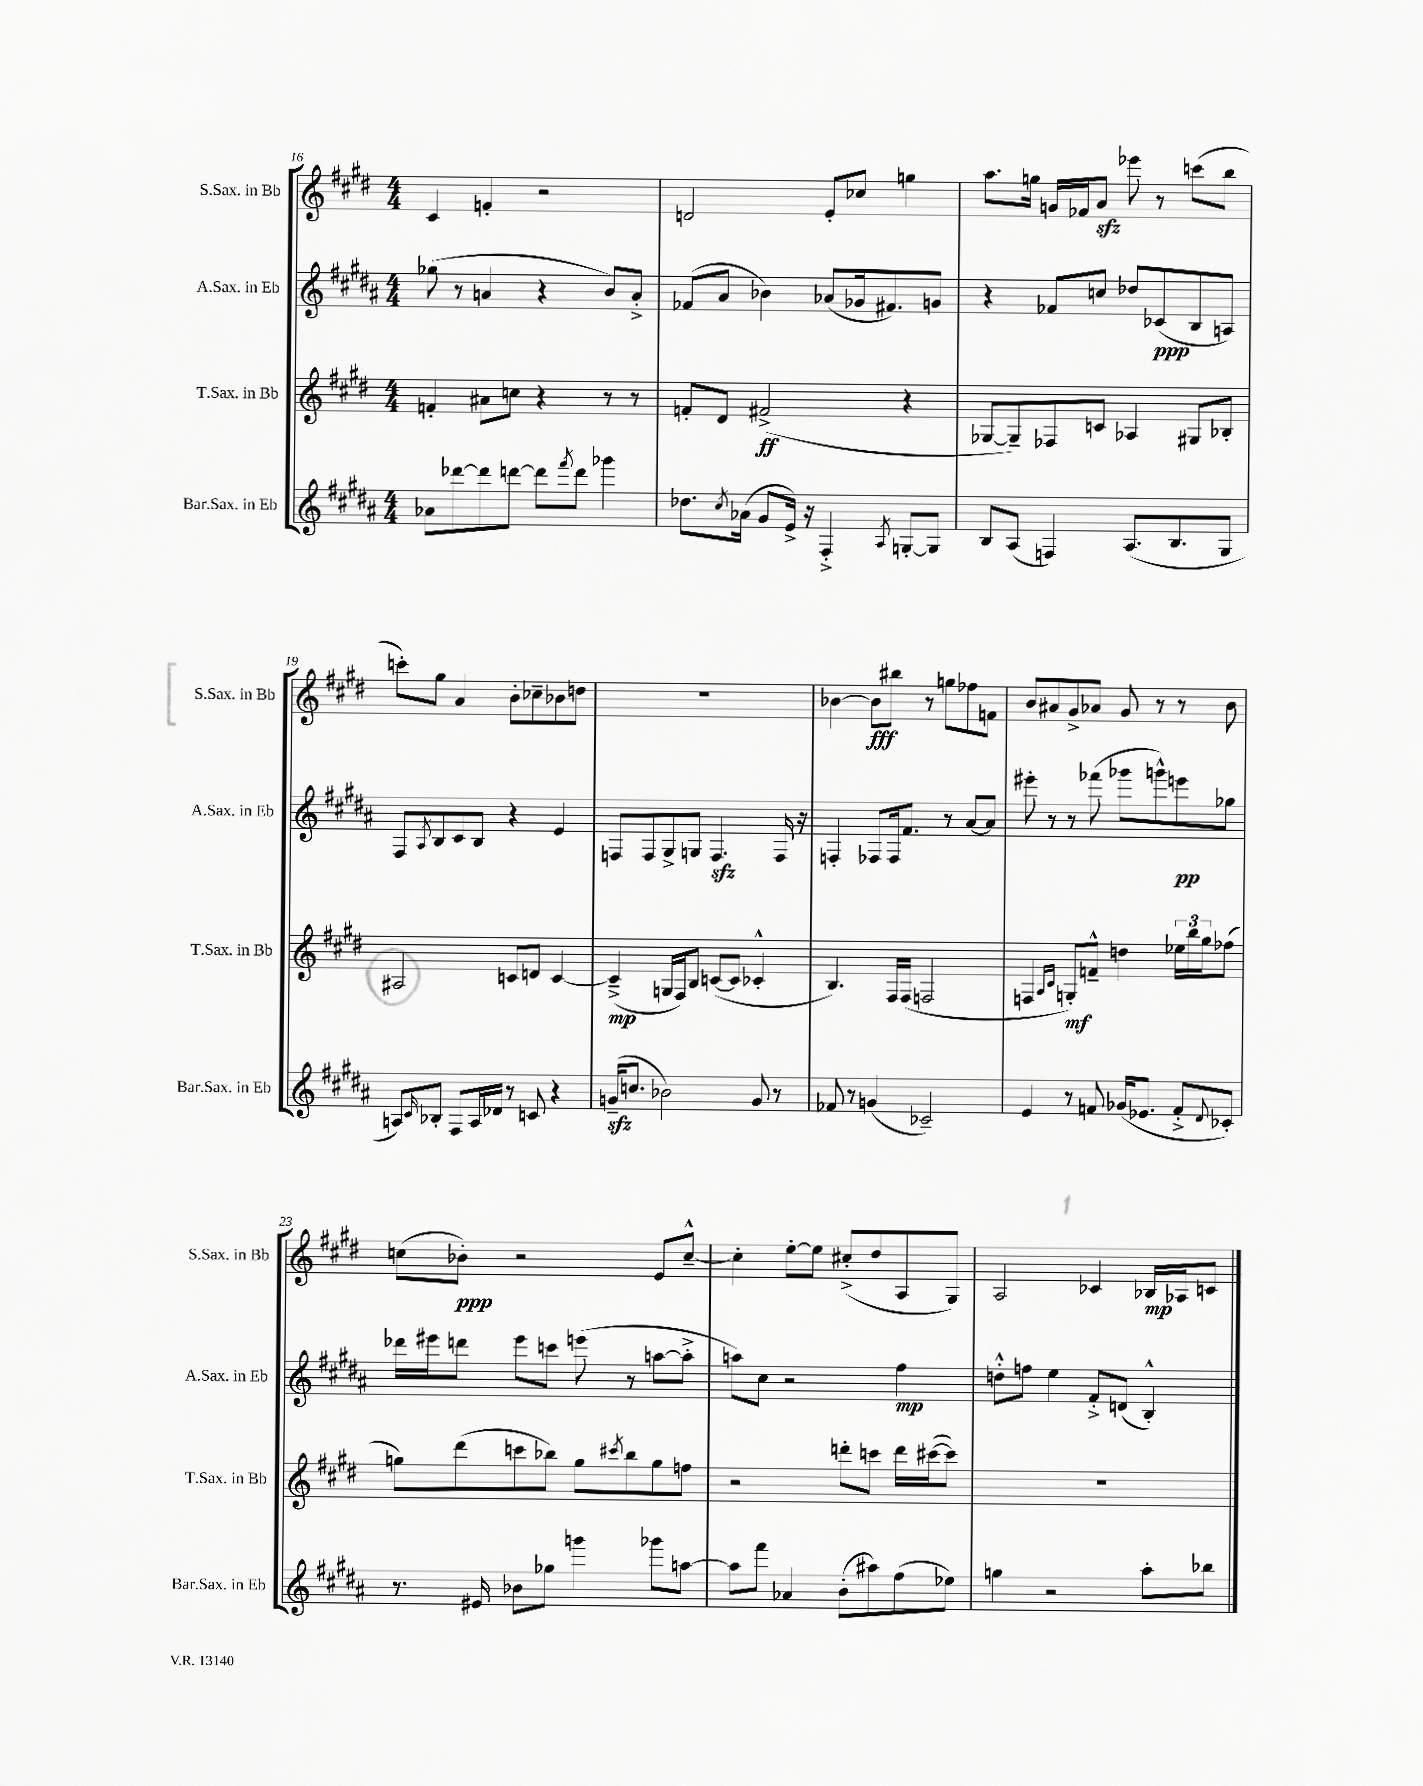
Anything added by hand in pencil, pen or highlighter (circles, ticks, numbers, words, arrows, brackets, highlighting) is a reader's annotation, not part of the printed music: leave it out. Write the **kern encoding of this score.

**kern	**kern	**dynam	**kern	**dynam	**kern	**dynam
*part4	*part3	*part3	*part2	*part2	*part1	*part1
*staff4	*staff3	*staff3	*staff2	*staff2	*staff1	*staff1
*I"Bar.Sax. in Eb	*I"T.Sax. in Bb	*	*I"A.Sax. in Eb	*	*I"S.Sax. in Bb	*
*I'Bar.Sax. in Eb	*I'T.Sax. in Bb	*	*I'A.Sax. in Eb	*	*I'S.Sax. in Bb	*
*clefG2	*clefG2	*	*clefG2	*	*clefG2	*
*k[f#c#g#d#a#]	*k[f#c#g#d#]	*	*k[f#c#g#d#a#]	*	*k[f#c#g#d#]	*
*M4/4	*M4/4	*	*M4/4	*	*M4/4	*
=16	=16	=16	=16	=16	=16	=16
8a-X\L	4fn'/	.	(8gg-X\	.	4c#/	.
[8ddd-X\	.	.	8r	.	.	.
8ddd-\]	8a#X\L	.	4an/	.	4fn'/	.
[8dddn\J	8ccn\J	.	.	.	.	.
8ddd\L]	4r	.	4r	.	2r	.
8qfff#/	.	.	.	.	.	.
8ddd\J	.	.	.	.	.	.
4ggg-X\	8r	.	8b/L)	.	.	.
.	8r	.	8a'^/J	.	.	.
=17	=17	=17	=17	=17	=17	=17
8.dd-X\L	8fn'/L	.	(8f-X/L	.	2dn/	.
.	8d#/J	.	8a#/J	.	.	.
8qcc#/	.	.	.	.	.	.
(16a-X\Jk	.	.	.	.	.	.
8g#/L	(2f#X^/	ff	4b-X\)	.	.	.
16e^/Jk)	.	.	.	.	.	.
16r	.	.	.	.	.	.
4F#'^/	.	.	(8a-X/L	.	8e'/L	.
.	.	.	16g-X/k	.	8cc-X/J	.
.	.	.	8.f#X/)	.	.	.
8qA#/	.	.	.	.	.	.
[8Gn'/L	4r	.	.	.	4ggn\	.
8G/J]	.	.	8gn/J	.	.	.
=18	=18	=18	=18	=18	=18	=18
8B/L	[8G-X/L	.	4r	.	8.aa\L	.
(8A#/J	8G-~/])	.	.	.	.	.
.	.	.	.	.	16ggn\Jk	.
4Fn/)	8F-X/	.	8f-X/L	.	16gn/LL	.
.	.	.	.	.	16f-X/J	.
.	8cn/J	.	8ccn/J	.	8azz/J	.
(8.A#/L	4A-X/	.	8dd-X/L	.	8eee-X\	.
.	.	.	(8c-X/	ppp	8r	.
8.B/	.	.	.	.	.	.
.	8G#X/L	.	8B/	.	(8cccn\L	.
8G#/J	8B-X'/J	.	8An/J)	.	8bb\J	.
!!LO:LB:g=z
=19	=19	=19	=19	=19	=19	=19
8An/L)	2A#X/	.	8F#/L	.	8cccn'\L)	.
16qqc#/	.	.	8qA#/	.	.	.
8B-X'/J	.	.	8B/	.	8gg#\J	.
8F#/L	.	.	8c#/	.	4a/	.
16A/L	.	.	8B/J	.	.	.
16d-X/JJ	.	.	.	.	.	.
8r	8cn/L	.	4r	.	8b'\L	.
8cn/	8dn/J	.	.	.	8cc-X~\	.
4r	[4c/	.	4e/	.	8b-X\	.
.	.	.	.	.	8ddn\J	.
=20	=20	=20	=20	=20	=20	=20
(16gnzz~/KL	(4c~^/]	mp	8Fn/L	.	1r	.
8.ccn/J	.	.	.	.	.	.
.	.	.	8F/	.	.	.
2b-X\)	16Gn/LL	.	8G#^/	.	.	.
.	16F#/J)	.	.	.	.	.
.	8B/J	.	8Gn/J	.	.	.
.	([8cn/L	.	4.Fzz/	.	.	.
.	8c/J]	.	.	.	.	.
8g/	4c-X'^^/	.	.	.	.	.
8r	.	.	16F/	.	.	.
.	.	.	16r	.	.	.
=21	=21	=21	=21	=21	=21	=21
8f-X/	4.B/)	.	4Fn'/	.	[4b-X\	.
8r	.	.	.	.	.	.
(4gn/	.	.	8F-X/L	.	8b-\L]	fff
.	16F#/LL	.	16F-/k	.	8bb#X\J	.
.	(16F#/JJ	.	8.f#/J	.	.	.
2c-X~/)	2Fn/	.	.	.	8r	.
.	.	.	8r	.	8ggn\L	.
.	.	.	[8a#/L	.	8ff-X\	.
.	.	.	8a#/J]	.	8fn\J	.
=22	=22	=22	=22	=22	=22	=22
4e/	4Fn/	.	8eee#X'\	.	8b/L	.
.	.	.	8r	.	8a#X/	.
.	16qqA/LL	.	.	.	.	.
.	16qqc#/JJ	.	.	.	.	.
8r	8Gn'/L)	mf	8r	.	8g#^/	.
8fn/	8fn~^^/J	.	(8fff-X\	.	8a-X/J	.
(16g-X/KL	4ddn\	.	8ggg-X\L	.	8g#/	.
8.e-X/J	.	.	.	.	.	.
.	.	.	8gggn^^\)	.	8r	.
8f'^/L	24ee-X\LL	.	8eeen\	pp	8r	.
.	24bb\	.	.	.	.	.
.	24gg#\J	.	.	.	.	.
8qqd#/	.	.	.	.	.	.
8c-X'/J)	(8ff-X\J	.	8gg-X\J	.	8b\	.
!!LO:LB:g=z
=23	=23	=23	=23	=23	=23	=23
8.r	8ggn\L)	.	16ddd-X\LL	.	(8ccn\L	.
.	.	.	16eee#X\J	.	.	.
.	(8ddd#\	.	8dddn\J	.	8b-X'\J)	ppp
16e#X/	.	.	.	.	.	.
8b-X\L	8cccn\	.	8eee#\L	.	2r	.
8gg-X\J	8bb-X\J)	.	8cccn\J	.	.	.
4gggn\	8gg\L	.	(8eeen\	.	.	.
.	8qccc#X/	.	.	.	.	.
.	8bb-\	.	8r	.	.	.
8ggg-X\L	8gg\	.	[8aan\L	.	8e/L	.
[8aan\J	8ffn\J	.	8aa'^\J]	.	[8cc~^^/J	.
=24	=24	=24	=24	=24	=24	=24
8aa\L]	2r	.	8aan\L)	.	4cc'\]	.
8fff#\J	.	.	8cc#\J	.	.	.
4a-X/	.	.	2r	.	[8ee'\L	.
.	.	.	.	.	8ee\J]	.
(8b'\L	8dddn'\L	.	.	.	(8cc#X'^/L	.
8aa#X\)	8cccn\J	.	.	.	8dd#/	.
(8ff#\	16ddd\LL	.	4ff#\	mp	8A/	.
.	([16ccc#X\J	.	.	.	.	.
8ee-X\J)	8ccc#\J])	.	.	.	8G#/J)	.
=25	=25	=25	=25	=25	=25	=25
4ggn\	1r	.	8ddn'^^\L	.	2A/	.
.	.	.	8ffn\J	.	.	.
2r	.	.	4ee\	.	.	.
.	.	.	8f#'^/L	.	4c-X/	.
.	.	.	(8dn/J	.	.	.
8aa#'\L	.	.	4B'^^/)	.	16B-X/LL	mp
.	.	.	.	.	16A-X/J	.
8bb-X\J	.	.	.	.	8cn/J	.
==	==	==	==	==	==	==
*-	*-	*-	*-	*-	*-	*-
